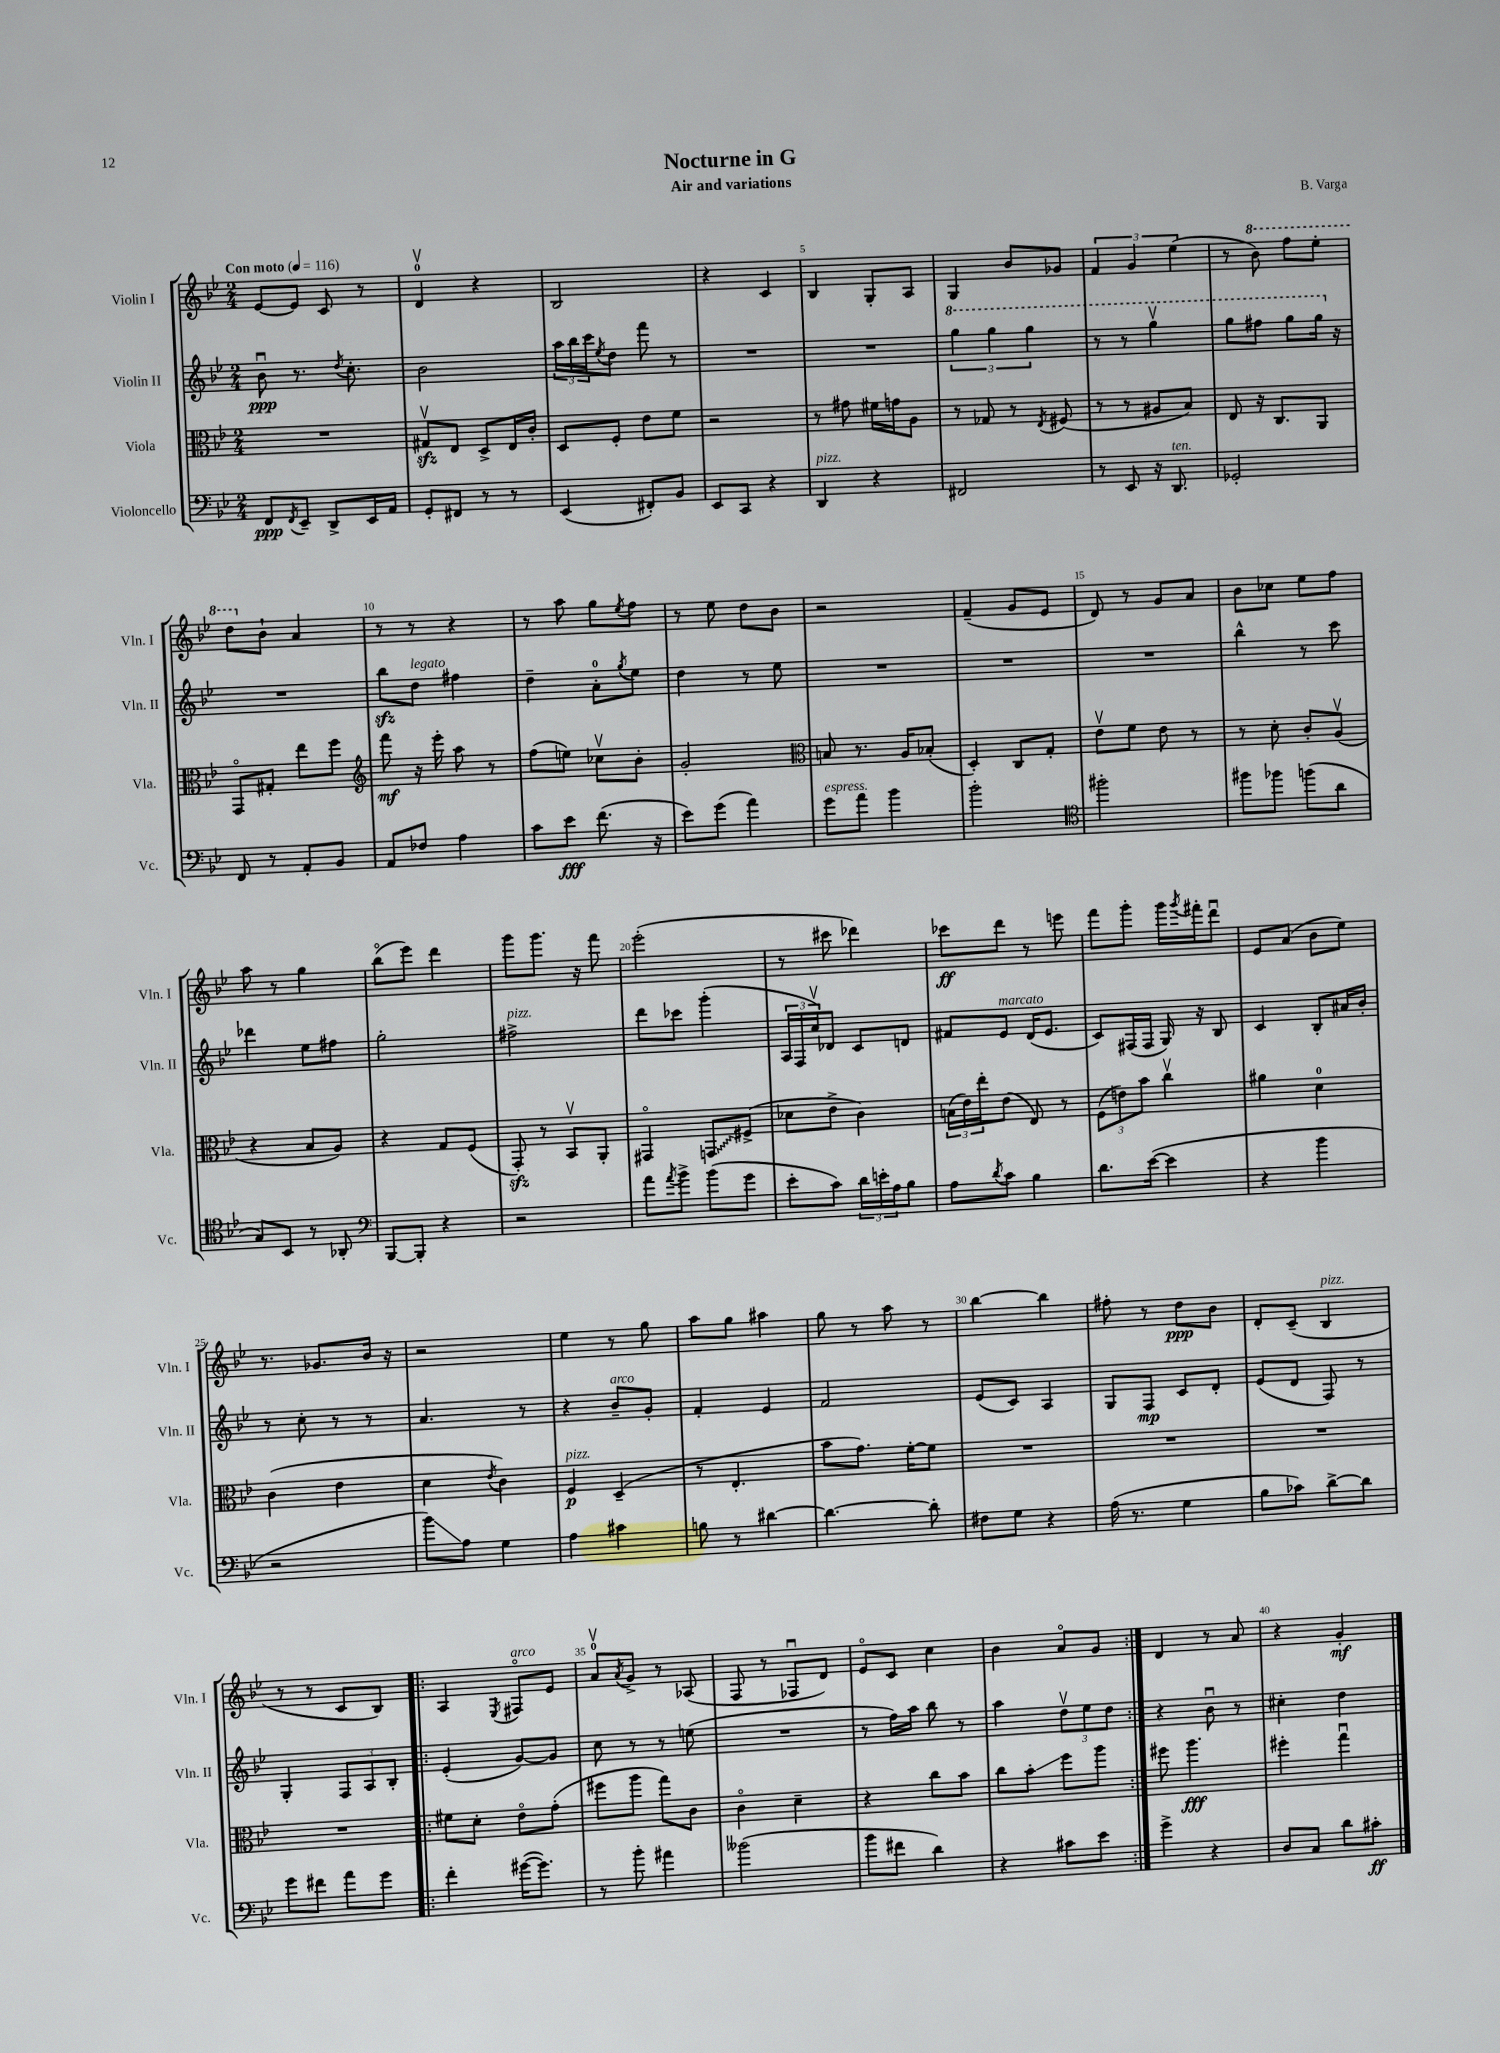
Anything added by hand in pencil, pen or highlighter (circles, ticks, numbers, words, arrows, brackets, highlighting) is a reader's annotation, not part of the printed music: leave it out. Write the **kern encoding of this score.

**kern	**kern	**kern	**kern
*staff4	*staff3	*staff2	*staff1
*clefF4	*clefC3	*clefG2	*clefG2
*k[b-e-]	*k[b-e-]	*k[b-e-]	*k[b-e-]
*M2/4	*M2/4	*M2/4	*M2/4
*MM116	*MM116	*MM116	*MM116
8FF	2r	8b-u	[8e-
8qFF	.	.	.
8EE-~	.	8.r	8e-]
8DD^	.	.	8c
.	.	8qdd	.
.	.	8.cc'	.
16EE-	.	.	8r
16AA	.	.	.
=	=	=	=
8GG'	8G#v	2b-	4dv
8FF#	8E-	.	.
8r	8D^	.	4r
8r	16E-	.	.
.	16c'	.	.
=	=	=	=
(4EE-	8D	24aa	2B-
.	.	24bb-	.
.	.	24ccc	.
.	.	8qee-	.
.	8F'	8dd	.
8FF#')	8e-	8fff	.
8BB-	8f	8r	.
=	=	=	=
8EE-	2r	2r	4r
8CC	.	.	.
4r	.	.	4c
=	=	=	=
4DD	8r	2r	4B-
.	8g#	.	.
4r	16f#	.	8G'
.	16g	.	.
.	8A	.	8A
=	=	=	=
2FF#	8r	6ggg	4G
.	8G-	.	.
.	.	6ggg	.
.	8r	.	8b-
.	.	6ggg	.
.	8qE-	.	.
.	(8F#	.	8g-
=	=	=	=
8r	8r	8r	6f
8EE-	8r	8r	.
.	.	.	6g
16r	8A#	4gggv	.
8.DD	.	.	.
.	.	.	(6ee-
.	8B-)	.	.
=	=	=	=
2GG-'	8E-	8ggg	8r
.	16r	8fff#	8bb-)
.	8.C	.	.
.	.	8ggg	8fff
.	8AA	16ggg	8eee-'
.	.	16r	.
=	=	=	=
8FF	8GGo	2r	8ddd
8r	8G#'	.	8b-`
8AA'	8ee-	.	4a
8BB-	8ff	.	.
=	=	=	=
*	*clefG2	*	*
8AA	8fff	8bb-	8r
8F-	16r	8dd	8r
.	16eee-'	.	.
4A	8aa	4ff#	4r
.	8r	.	.
=	=	=	=
8c	(8ff	4dd~	8r
8e-	8ee)	.	8aa
(8.f	8cc-v	8a'	8gg
.	.	8qgg	8qee-
.	8b-'	8ee-	8ff
16r	.	.	.
=	=	=	=
8e-)	2g'	4dd	8r
(8g	.	.	8ee-
4a)	.	8r	8dd
.	.	8ee-	8b-
=	=	=	=
*	*clefC3	*	*
8g	8B	2r	2r
8a	8.r	.	.
4b-	.	.	.
.	16A	.	.
.	(8B-'	.	.
=	=	=	=
2b-'	4D')	2r	(4f~
.	8C	.	8g
.	8G'	.	8e-
=	=	=	=
*clefC4	*	*	*
2ff#'	8e-v	2r	8d)
.	8f	.	8r
.	8e-	.	8g
.	8r	.	8a
=	=	=	=
8ff#	8r	4bb-^^	8b-
8ff-	8d'	.	8cc-
(8ff	8c'	8r	8ee-
8a	(8Av	8ccc	8ff
=	=	=	=
8G)	4r	4ddd-	8aa
8BB-	.	.	8r
8r	8B-	8ee-	4gg
8AA-'	8A)	8ff#	.
=	=	=	=
*clefF4	*	*	*
[8BBB-	4r	2gg'	(8bb-o
8BBB-']	.	.	8eee-)
4r	8G	.	4ddd
.	(8F	.	.
=	=	=	=
2r	8GG')	2ff#^	8ggg
.	8r	.	8.ggg
.	8BB-v	.	.
.	.	.	16r
.	8AA'	.	8fff
=	=	=	=
8a	4GG#o	8ddd	(2eee-'
8qa	.	.	.
8b-^	.	8ccc-	.
(8b-	8GG	(4ggg'	.
8g	(8F#^	.	.
=	=	=	=
8e-'	8d-	24A	8r
.	.	24F	.
.	.	24ccv)	.
8c)	8e-^	8d-	8ccc#
24d	4c)	8c	4ddd-)
24e'	.	.	.
24A	.	.	.
8B-	.	8d	.
=	=	=	=
8A	(24B	8f#	8ccc-
.	24e-)	.	.
.	24ee-'	.	.
8qd	.	.	.
8c	(8e-	8e-	8ddd
4B-	8E-)	(16d	8r
.	.	8.e-	.
.	8r	.	8eee
=	=	=	=
8.d	(12F	8c)	8fff
.	12e)	.	.
.	.	(16F#	8ggg'
.	12b-	.	.
([16e-	.	16F#	.
4e-]	4ccv	16G)	16ggg
.	.	.	8qggg
.	.	16r	16fff#'
.	.	8B-	8dddu
=	=	=	=
4r	4a#	4c	8e-
.	.	.	(8a
4b-	4d	8B-'	8b-
.	.	16a#	8ee-)
.	.	16b-'	.
=	=	=	=
2r	(4c	8r	8.r
.	.	8cc'	.
.	.	.	8.g-
.	4e-	8r	.
.	.	8r	16b-
.	.	.	16r
=	=	=	=
8b-)	4d	4.a	2r
8A	.	.	.
.	8qe-	.	.
4G	4c)	.	.
.	.	8r	.
=	=	=	=
4A	4F	4r	4ee-
4c#	(4D~	8b-~	8r
.	.	8g'	8gg
=	=	=	=
8B	8r	4f'	8aa
8r	4.E-'	.	8gg
[4d#	.	4e-	4aa#
=	=	=	=
4.d#_	8b-	2f	8gg
.	8.g)	.	8r
.	.	.	8aa
.	[16f'	.	.
8d#']	8f]	.	8r
=	=	=	=
8F#	2r	(8e-	[4bb-
8G	.	8c)	.
4r	.	4A	4bb-]
=	=	=	=
(16A	2r	8G	8ff#'
8.r	.	.	.
.	.	8F	8r
4G	.	8c	8dd
.	.	8d'	8b-
=	=	=	=
8B-	2r	(8e-	8d'
8c-)	.	8d	(8c~
[8d^	.	8F)	4B-
8d]	.	8r	.
=	=	=	=
8g	2r	4G'	8r
8f#	.	.	8r
8a	.	12F	8c
.	.	12A	.
8g	.	.	8B-)
.	.	12B-'	.
=!|:	=!|:	=!|:	=!|:
4f'	8f#	(4e-'	4A
.	8d'	.	.
.	.	.	8qE-
([16g#	8e-o	[8g)	8F#o
8.g#])	.	.	.
.	(8g'	8g]	8e-
=	=	=	=
8r	8ff#	8cc	8av
.	.	.	8qa
8b-'	8aa	8r	8g^
4a#	8gg)	8r	8r
.	8c	(8ee	(8A-
=	=	=	=
(2b--	4co	2r	8F
.	.	.	8r
.	4d~	.	8F-u
.	.	.	8d)
=	=	=	=
8b-	4r	8r	8e-o
8f#	.	16ff)	8c
.	.	16aa	.
4d)	8cc	8bb-	4cc
.	8b-	8r	.
=	=	=	=
4r	8cc	4aa	4b-
.	8b-'	.	.
8c#	8ff	12ddv	8ao
.	.	12ee-	.
8e-	8aa	.	8g
.	.	12dd	.
=:|!	=:|!	=:|!	=:|!
4g^	8ff#	4r	4d
.	4.aa	.	.
4r	.	8b-u	8r
.	.	8r	8a
=	=	=	=
8D	4ff#'	4cc#'	4r
8C	.	.	.
8d	4ggu	4dd	4g'
8c#'	.	.	.
==	==	==	==
*-	*-	*-	*-
